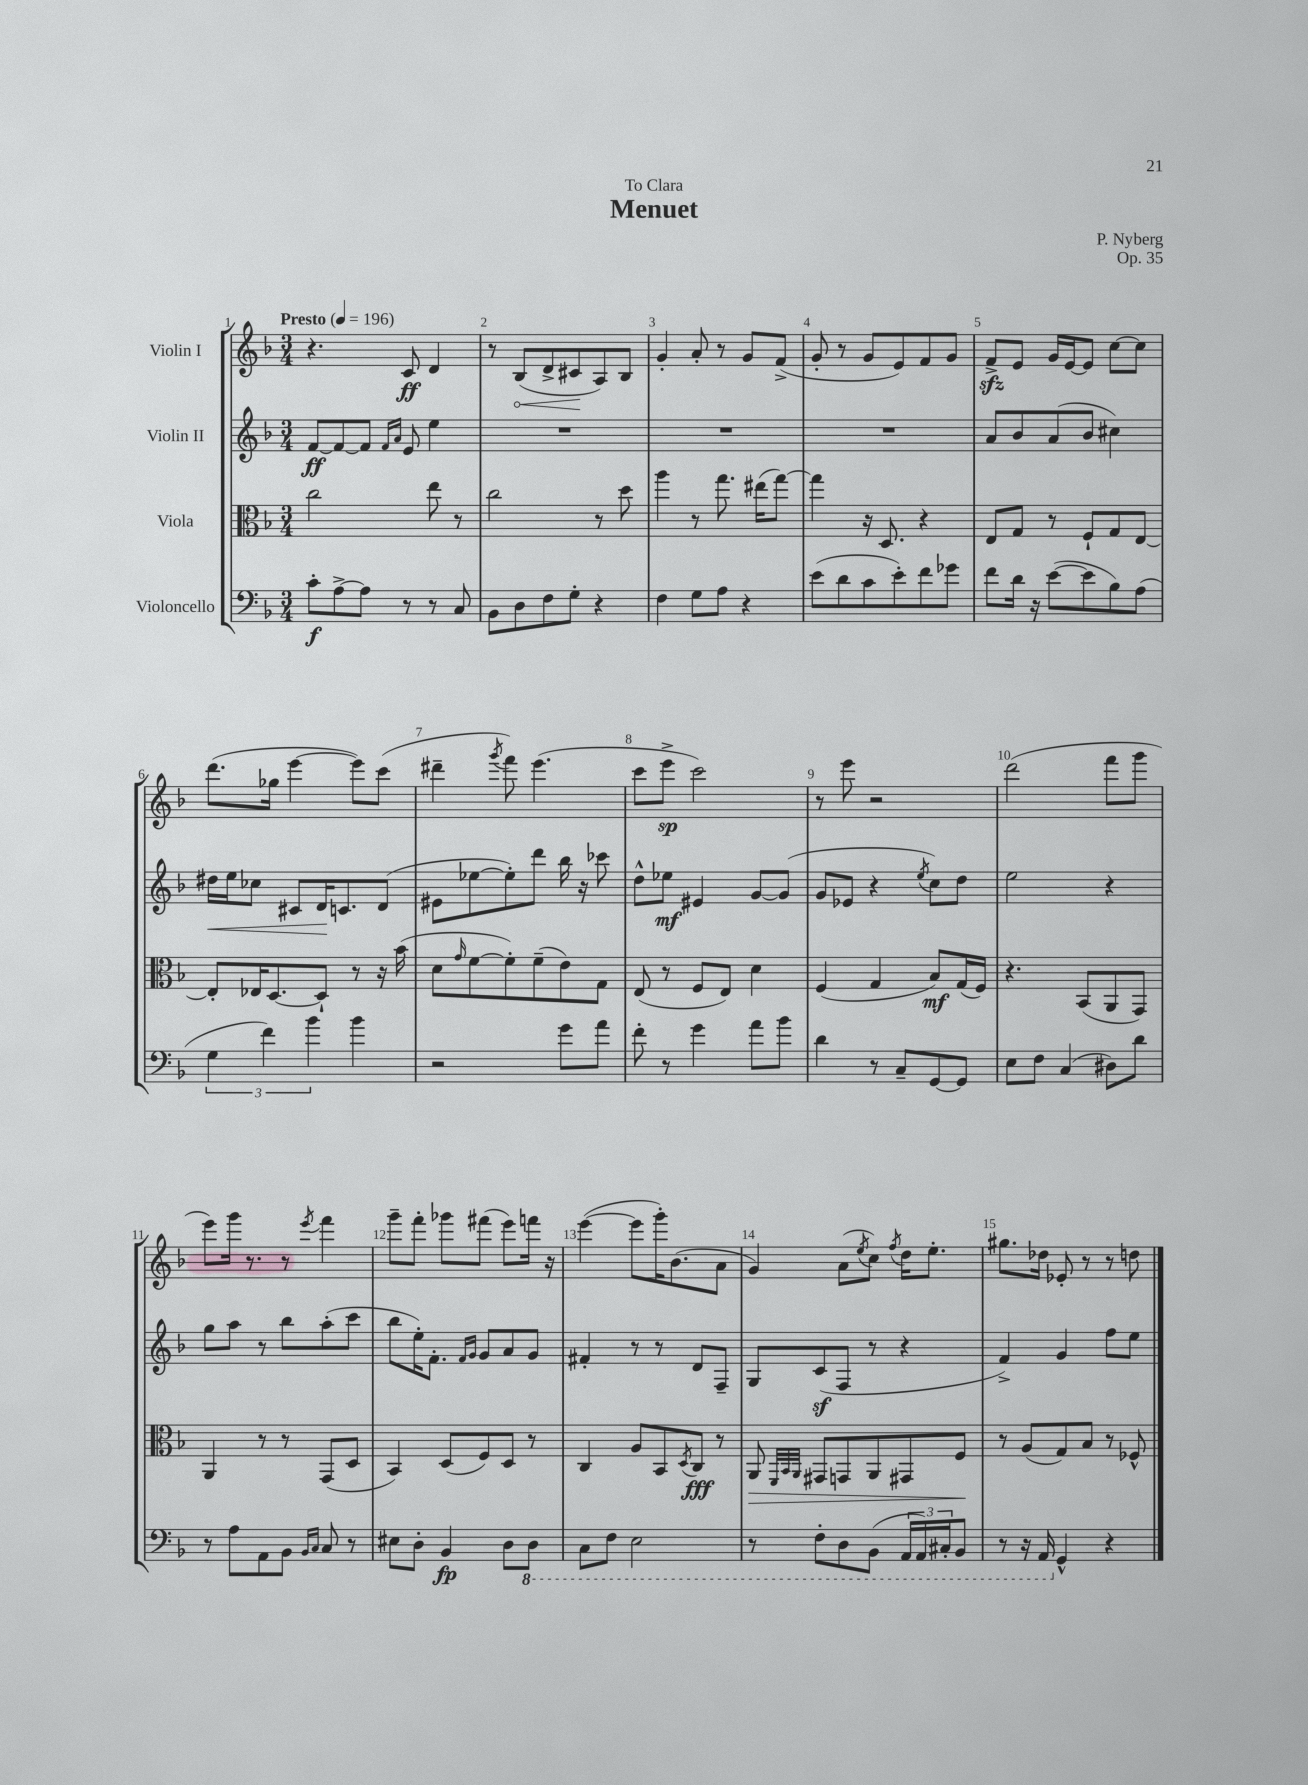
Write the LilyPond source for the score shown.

\header { title = "Menuet" composer = "P. Nyberg" dedication = "To Clara" opus = "Op. 35" }
<<
\new StaffGroup <<
\new Staff = "s0" \with { instrumentName = "Violin I" } {
    \clef treble \key f \major \numericTimeSignature \time 3/4 \tempo "Presto" 4 = 196
    r4. c'8\ff d'4 |
    r8 \once \override Hairpin.circled-tip = ##t bes8\<( d'8-> cis'8\! a8) bes8 |
    g'4-. a'8-. r8 g'8 f'8->( |
    g'8-. r8 g'8 e'8) f'8 g'8 |
    f'8->\sfz e'8 g'16 e'16~ e'8 c''8~ c''8 |
    d'''8.( ges''16 e'''4~ e'''8) c'''8( |
    dis'''4-- \acciaccatura { g'''8 } f'''8) e'''4.( |
    c'''8 e'''8->\sp c'''2) |
    r8 e'''8 r2 |
    d'''2( f'''8 g'''8 |
    e'''8) g'''16 r8. r8 \acciaccatura { e'''8 } f'''4 |
    g'''8-- f'''8-. ges'''8 fis'''8( e'''8) f'''16 r16 |
    e'''4~( e'''8 g'''16-.) bes'8.( a'8 |
    g'4) a'8( \acciaccatura { e''8 } c''8) \acciaccatura { f''8 } d''16 e''8.-. |
    gis''8. des''16 ees'8-. r8 r8 d''8 \bar "|." |
}
\new Staff = "s1" \with { instrumentName = "Violin II" } {
    \clef treble \key f \major \numericTimeSignature \time 3/4
    f'8~\ff f'8~ f'8 \grace { f'16 a'16 } e'8 e''4 |
    R2. |
    R2. |
    R2. |
    a'8 bes'8 a'8( bes'8 cis''4) |
    dis''16\< e''16 ces''8 cis'8 d'16\! c'8. d'8( |
    eis'8 ees''8~ ees''8-.) d'''8 bes''16 r16 ces'''8 |
    d''8-^ ees''8\mf eis'4 g'8~ g'8( |
    g'8 ees'8 r4 \acciaccatura { e''8 } c''8) d''8 |
    e''2 r4 |
    g''8 a''8 r8 bes''8 a''8-.( c'''8 |
    bes''8 e''16-.) f'8.-. \grace { f'16 g'16 } g'8 a'8 g'8 |
    fis'4-. r8 r8 d'8 f8-- |
    g8 c'8\sf( f8 r8 r4 |
    f'4->) g'4 f''8 e''8 \bar "|." |
}
\new Staff = "s2" \with { instrumentName = "Viola" } {
    \clef alto \key f \major \numericTimeSignature \time 3/4
    c''2 e''8 r8 |
    c''2 r8 d''8 |
    a''4 r8 g''8. eis''16( g''8~) |
    g''4 r16 d8. r4 |
    e8 g8 r8 f8-! g8 e8~ |
    e8-. ees16 d8.~ d8-! r8 r16 bes'16( |
    d'8 \grace { g'16 } f'8~ f'8-.) f'8--( e'8) g8 |
    e8( r8 f8 e8) d'4 |
    f4( g4 bes8\mf) g16( f16) |
    r4. bes,8( a,8 g,8) |
    a,4 r8 r8 g,8( d8 |
    bes,4) d8( f8) d8 r8 |
    c4 a8 bes,8 \acciaccatura { d8 } c8\fff r8 |
    a,8\> \grace { f,32 bes,32 a,32 } gis,8 g,8 a,8 gis,8 f8\! |
    r8 a8( g8) bes8 r8 fes8-^ \bar "|." |
}
\new Staff = "s3" \with { instrumentName = "Violoncello" } {
    \clef bass \key f \major \numericTimeSignature \time 3/4
    c'8-.\f a8~-> a8 r8 r8 c8 |
    bes,8 d8 f8 g8-. r4 |
    f4 g8 a8 r4 |
    e'8( d'8 c'8 e'8-.) f'8 ges'8 |
    f'8 d'16 r16 e'8~( e'8 bes8) a8( |
    \tuplet 3/2 { g4 f'4) bes'4 } bes'4 |
    r2 g'8 a'8 |
    f'8-. r8 g'4 a'8 bes'8 |
    d'4 r8 c8-- g,8~ g,8 |
    e8 f8 c4( dis8) d'8 |
    r8 a8 a,8 bes,8 \grace { bes,16 c16 } c8 r8 |
    eis8 d8-. bes,4\fp d8 \ottava #-1 d,8 |
    c,8 f,8 e,2 |
    r8 f,8-. d,8 bes,,8( \tuplet 3/2 { a,,16 a,,16) cis,16-. } bes,,8 |
    r8 r16 a,,16 \ottava #0 g,4-^ r4 \bar "|." |
}
>>
>>
\layout { \context { \Score \override BarNumber.break-visibility = ##(#f #t #t) barNumberVisibility = #all-bar-numbers-visible } }
